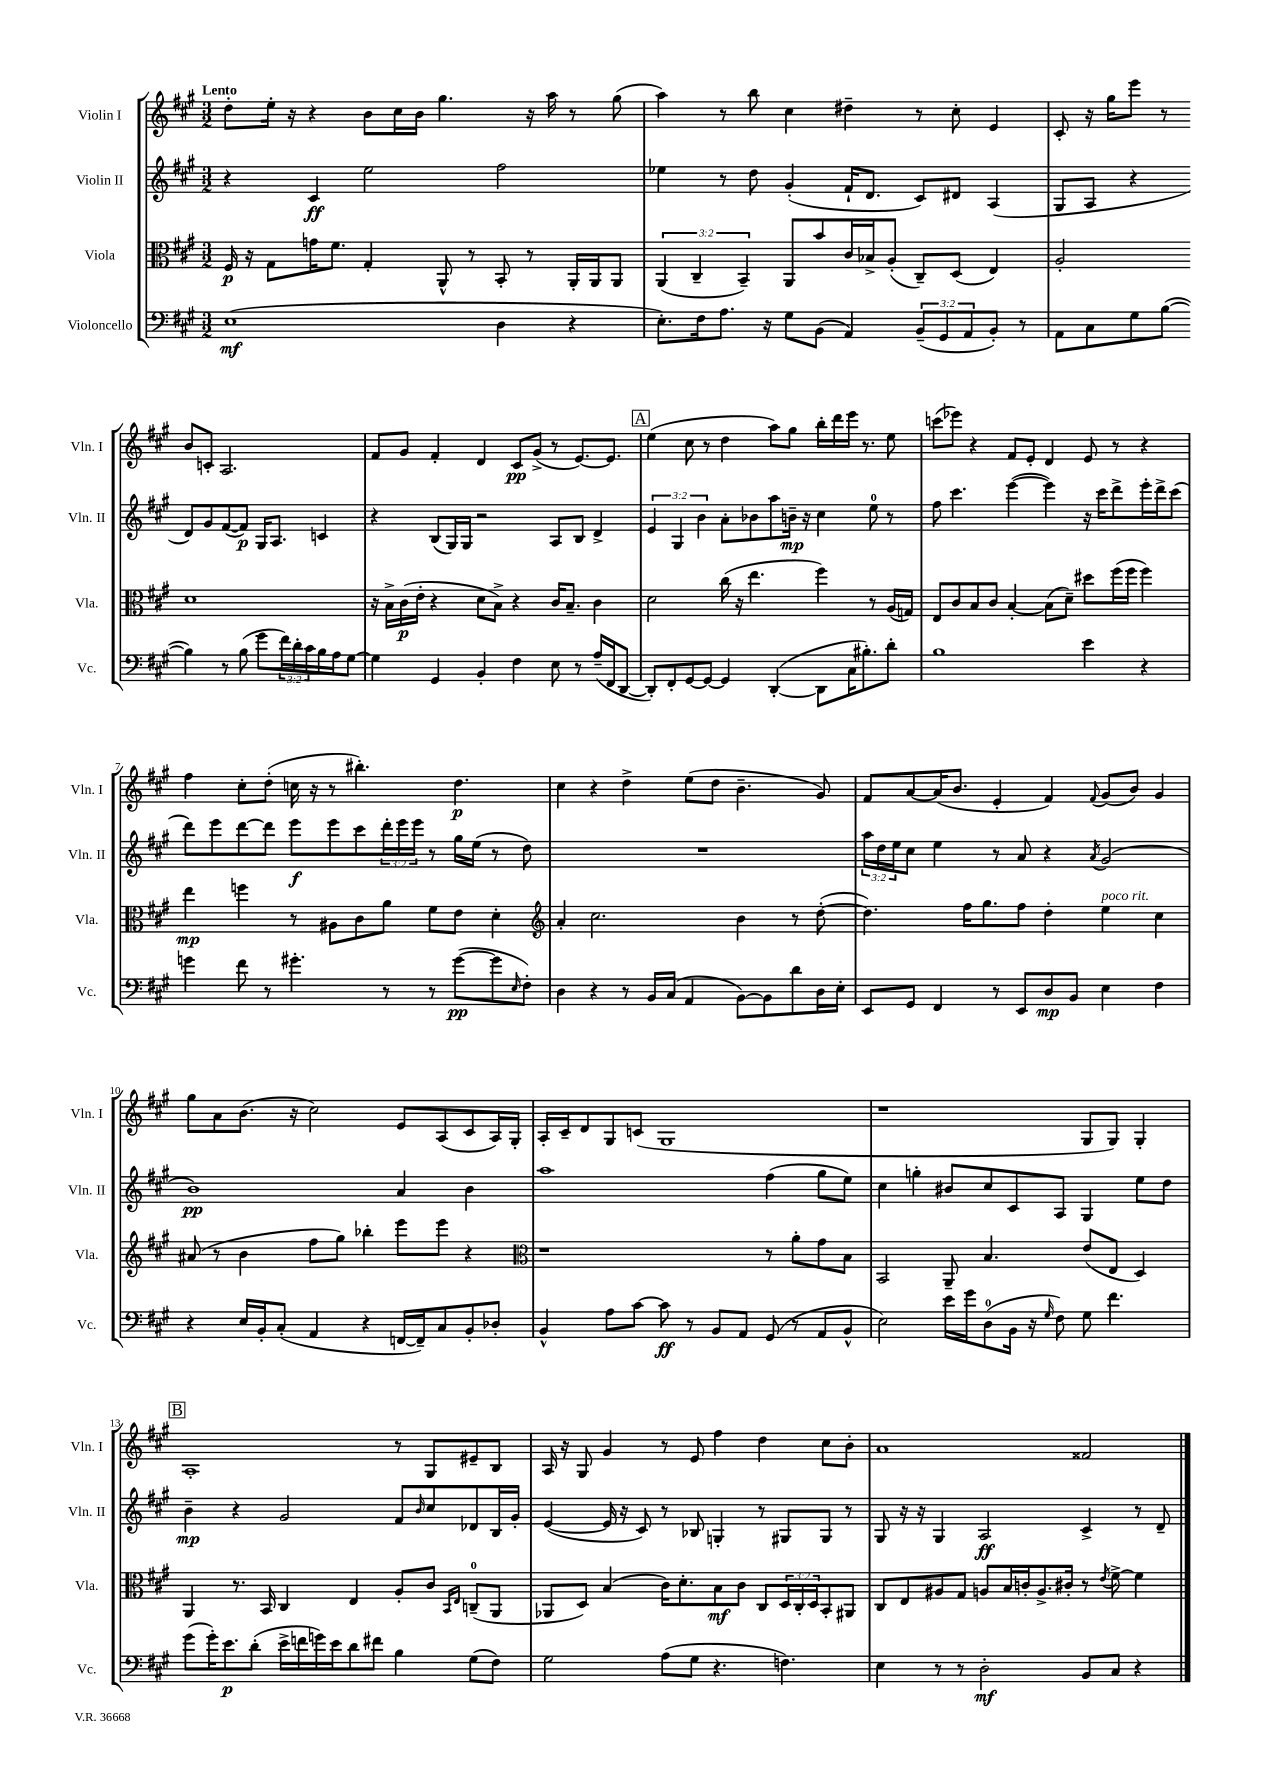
<<
\new StaffGroup <<
\new Staff = "s0" \with { instrumentName = "Violin I" shortInstrumentName = "Vln. I" } {
    \clef treble \key a \major \numericTimeSignature \time 3/2 \tempo "Lento"
    d''8-. e''16-. r16 r4 b'8 cis''16 b'16 gis''4. r16 a''16 r8 gis''8( |
    a''4) r8 b''8 cis''4 dis''4-- r8 cis''8-. e'4 |
    cis'8-. r16 gis''16 e'''8 r8 b'8 c'8-. a2. |
    fis'8 gis'8 fis'4-. d'4 cis'8\pp gis'8->( r8 e'8.~) e'8. |
    \mark \markup { \box "A" } e''4( cis''8 r8 d''4 a''8) gis''8 b''16-. d'''16 e'''16 r8. e''8 |
    c'''8( ees'''8) r4 fis'8 e'8-. d'4 e'8 r8 r4 |
    fis''4 cis''8-. d''8-.( c''16 r16 r8 bis''4.-.) d''4.\p |
    cis''4 r4 d''4-> e''8( d''8 b'4.-- gis'8) |
    fis'8 a'8~ a'16( b'8. e'4-. fis'4) \appoggiatura { fis'8 } gis'8( b'8) gis'4 |
    gis''8 a'8 b'8.( r16 cis''2) e'8 a8( cis'8 a16) gis16-. |
    a16-. cis'16-- d'8 gis8 c'8( gis1 |
    r1 gis8 gis8) gis4-. |
    \mark \markup { \box "B" } a1-. r8 gis8 eis'8-- b8 |
    a16 r16 gis8 gis'4 r8 e'8 fis''4 d''4 cis''8 b'8-. |
    a'1 fisis'2 \bar "|." |
}
\new Staff = "s1" \with { instrumentName = "Violin II" shortInstrumentName = "Vln. II" } {
    \clef treble \key a \major \numericTimeSignature \time 3/2 \override Staff.TupletNumber.text = #tuplet-number::calc-fraction-text
    r4 cis'4\ff e''2 fis''2 |
    ees''4 r8 d''8 gis'4-.( fis'16-! d'8. cis'8) dis'8 a4( |
    gis8 a8 r4 d'8) gis'8 fis'8~( fis'8\p) gis16 a8. c'4 |
    r4 b8( gis16) gis16 r2 a8 b8 d'4-> |
    \mark \markup { \box "A" } \tuplet 3/2 { e'4 gis4 b'4 } a'8-. bes'8 a''8 b'16--\mp r16 cis''4 e''8-0 r8 |
    fis''8 cis'''4. e'''4~( e'''4) r16 cis'''16 d'''8-> e'''16-. d'''16-> cis'''8( |
    d'''8) e'''8 d'''8~ d'''8 e'''8\f e'''8 cis'''8 \tuplet 3/2 { d'''16-. e'''16 e'''16 } r8 gis''16 e''16( r8 d''8) |
    R1. |
    \tuplet 3/2 { a''16 d''16 e''16 } cis''8 e''4 r8 a'8 r4 \acciaccatura { a'8 } gis'2( |
    b'1\pp) a'4 b'4 |
    a''1 fis''4( gis''8 e''8) |
    cis''4 g''4-. bis'8 cis''8 cis'8 a8 gis4 e''8 d''8 |
    \mark \markup { \box "B" } b'4--\mp r4 gis'2 fis'8 \grace { b'16 } cis''8 des'8 b16 gis'16-. |
    e'4~( e'16 r16 cis'8) r8 bes8 g4-. r8 gis8 gis8 r8 |
    gis8 r16 r16 gis4 a2\ff cis'4-> r8 d'8-- \bar "|." |
}
\new Staff = "s2" \with { instrumentName = "Viola" shortInstrumentName = "Vla." } {
    \clef alto \key a \major \numericTimeSignature \time 3/2 \override Staff.TupletNumber.text = #tuplet-number::calc-fraction-text
    fis16\p r16 gis8 g'16 fis'8. gis4-. a,8-^ r8 b,8-. r8 a,16-. a,16 a,8 |
    \tuplet 3/2 { a,4( cis4-- b,4--) } a,8 b'8 cis'16 bes16-> a8-.( cis8--) d8( e4) |
    a2-. d'1 |
    r16 b16-> cis'16\p( e'16-. r4 d'8 b8->) r4 cis'16 b8.-- cis'4 |
    \mark \markup { \box "A" } d'2 cis''16( r16 e''4. fis''4) r8 a16( g16) |
    e8 cis'8 b8 cis'8 b4~-. b8( d'8--) dis''8 fis''16( fis''16 fis''4) |
    e''4\mp f''4 r8 ais8 cis'8 a'8 fis'8 e'8 d'4-. |
    \clef treble a'4-. cis''2. b'4 r8 d''8~-.( |
    d''4.) fis''16 gis''8. fis''8 d''4-. e''4^\markup { \italic "poco rit." } cis''4 |
    ais'8( r8 b'4 fis''8 gis''8) bes''4-. e'''8 e'''8 r4 |
    \clef alto r1 r8 a'8-. gis'8 b8 |
    b,2 a,8-- b4. e'8( e8 d4) |
    \mark \markup { \box "B" } a,4 r8. b,16 cis4 e4 a8-. cis'8 \grace { b,16 e16 } c8-0--( a,8 |
    aes,8 d8) b4( cis'16) d'8.-. b8\mf cis'8 cis8 \tuplet 3/2 { d16 cis16-. d16 } b,8-. ais,8 |
    cis8 e8 ais8 gis8 a8 b16 c'16-. a8.-> cis'16-. r8 \acciaccatura { e'8 } fis'8~-> fis'4 \bar "|." |
}
\new Staff = "s3" \with { instrumentName = "Violoncello" shortInstrumentName = "Vc." } {
    \clef bass \key a \major \numericTimeSignature \time 3/2 \override Staff.TupletNumber.text = #tuplet-number::calc-fraction-text
    e1\mf( d4 r4 |
    e8.-.) fis16 a8. r16 gis8 b,8( a,4) \tuplet 3/2 { b,8--( gis,8 a,8 } b,8-.) r8 |
    a,8 cis8 gis8 b8~( b4) r8 b8( gis'8 \tuplet 3/2 { fis'16) d'16-. cis'16 } b16 a16 gis8~ |
    gis4 gis,4 b,4-. fis4 e8 r8 a16--( fis,16 d,8~ |
    \mark \markup { \box "A" } d,8-.) fis,8-. gis,8~ gis,8~ gis,4 d,4~-.( d,8 cis16 bis8.-.) d'8-. |
    b1 e'4 r4 |
    g'4 fis'8 r8 gis'4.-. r8 r8 gis'8~\pp( gis'8 \grace { e16 } fis8-.) |
    d4 r4 r8 b,16 cis16( a,4 b,8~) b,8 d'8 d16 e16-. |
    e,8 gis,8 fis,4 r8 e,8 d8\mp b,8 e4 fis4 |
    r4 e16 b,16-. cis8-.( a,4 r4 f,16~ f,16--) cis8 b,8-. des8-. |
    b,4-^ a8 cis'8~ cis'8\ff r8 b,8 a,8 gis,8( r8 a,8 b,8-^ |
    e2) e'16 gis'16 d8-0( b,16 r16 \grace { gis16 } fis8) gis8 fis'4. |
    \mark \markup { \box "B" } gis'8( gis'16-.) e'8.\p d'8-.( e'16-> f'16 g'16) e'16 d'8 fis'8 b4 gis8( fis8) |
    gis2 a8( gis8 r4. f4.) |
    e4 r8 r8 d2-.\mf b,8 cis8 r4 \bar "|." |
}
>>
>>
